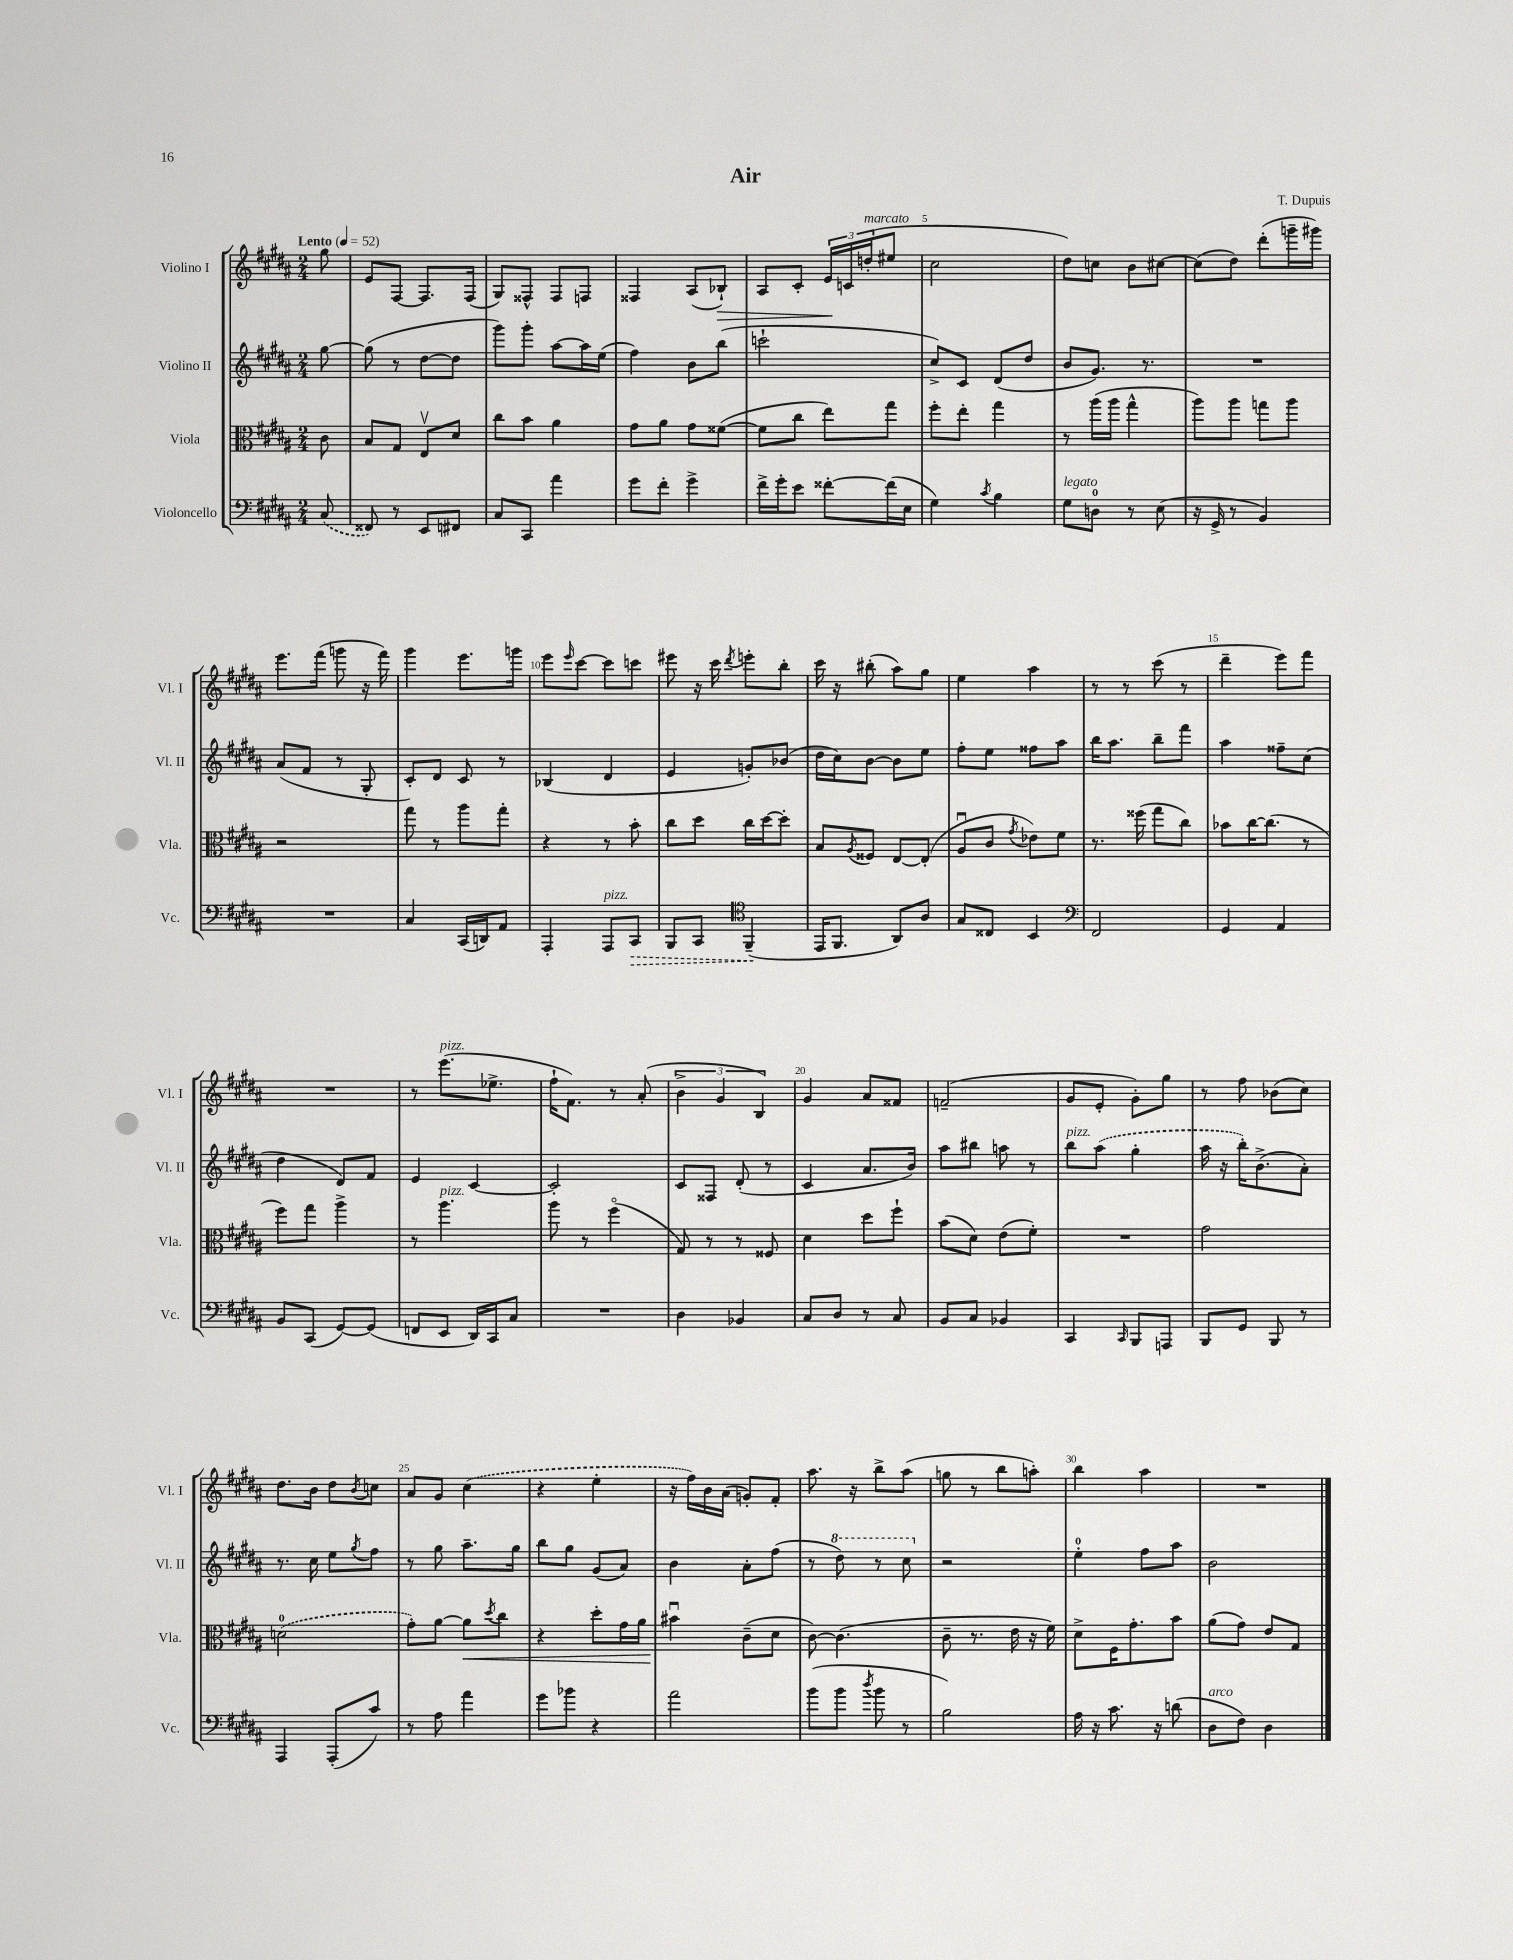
\header { title = "Air" composer = "T. Dupuis" }
<<
\new StaffGroup <<
\new Staff = "s0" \with { instrumentName = "Violino I" shortInstrumentName = "Vl. I" } {
    \clef treble \key b \major \numericTimeSignature \time 2/4 \partial 8 \tempo "Lento" 4 = 52
    gis''8 |
    e'8 fis8~ fis8. fis16( |
    gis8) fisis8-^ fisis8 f8 |
    fisis4 ais8( bes8-!\>) |
    ais8 cis'8-. \tuplet 3/2 { e'16\! c'16 d''16-.^\markup { \italic "marcato" }( } eis''8 |
    cis''2 |
    dis''8) c''8 b'8 cis''8~ |
    cis''8( dis''8) dis'''8-.( g'''16-- gis'''16) |
    e'''8. fis'''16( g'''8 r16 fis'''16) |
    gis'''4 e'''8. g'''16 |
    e'''8 \grace { e'''16 } cis'''8~ cis'''8 c'''8 |
    eis'''8 r16 cis'''16 \acciaccatura { dis'''8 } e'''8-. b''8-. |
    cis'''16 r16 bis''8-.( ais''8) gis''8 |
    e''4 ais''4 |
    r8 r8 cis'''8( r8 |
    dis'''4-- e'''8) fis'''8 |
    R2 |
    r8 e'''8.^\markup { \italic "pizz." }( ees''8.-> |
    fis''16-! fis'8.) r8 ais'8-.( |
    \tuplet 3/2 { b'4-> gis'4 b4) } |
    gis'4 ais'8 fisis'8 |
    f'2--( |
    gis'8 e'8-. gis'8-.) gis''8 |
    r8 fis''8 bes'8( cis''8) |
    dis''8. b'16 dis''8 \acciaccatura { b'8 } c''8 |
    ais'8 gis'8 \once \slurDashed cis''4( |
    r4 e''4-. |
    r16 fis''16) b'16 ais'16( g'8-.) fis'8-. |
    ais''8. r16 b''8-> ais''8( |
    g''8 r8 b''8 a''8-.) |
    b''4 ais''4 |
    R2 \bar "|." |
}
\new Staff = "s1" \with { instrumentName = "Violino II" shortInstrumentName = "Vl. II" } {
    \clef treble \key b \major \numericTimeSignature \time 2/4 \partial 8
    gis''8~ |
    gis''8( r8 dis''8~ dis''8 |
    gis'''8) gis'''8-. ais''8~ ais''16 e''16( |
    fis''4) b'8 b''8( |
    c'''2-! |
    cis''8->) cis'8 dis'8( dis''8 |
    b'8 gis'8.) r8. |
    R2 |
    ais'8( fis'8 r8 gis8-. |
    cis'8-.) dis'8 cis'8 r8 |
    bes4( dis'4 |
    e'4 g'8-.) bes'8( |
    dis''16 cis''16) b'8~ b'8 e''8 |
    fis''8-. e''8 fisis''8 ais''8 |
    b''16 ais''8. b''8-- fis'''8 |
    ais''4 fisis''8-- cis''8( |
    dis''4 dis'8) fis'8 |
    e'4 cis'4~ |
    cis'2-. |
    cis'8 fisis8 dis'8-.( r8 |
    cis'4 ais'8. b'16) |
    ais''8 bis''8 a''8 r8 |
    b''8^\markup { \italic "pizz." } \once \slurDashed ais''8( gis''4-. |
    ais''16 r16 b''16-.) b'8.->( ais'8-.) |
    r8. cis''16 e''8 \acciaccatura { gis''8 } fis''8 |
    r8 gis''8 ais''8.-- gis''16 |
    b''8 gis''8 gis'8( ais'8) |
    b'4 ais'8-. fis''8( |
    r8 \ottava #1 dis'''8) r8 cis'''8 \ottava #0 |
    r2 |
    e''4-0-. fis''8 ais''8 |
    b'2 \bar "|." |
}
\new Staff = "s2" \with { instrumentName = "Viola" shortInstrumentName = "Vla." } {
    \clef alto \key b \major \numericTimeSignature \time 2/4 \partial 8
    cis'8 |
    b8 gis8 e8\upbow dis'8 |
    cis''8 b'8 ais'4 |
    gis'8 ais'8 gis'8 fisis'8~( |
    fisis'8 cis''8 e''8) gis''8 |
    fis''8-. e''8-. gis''4 |
    r8 ais''16( ais''16 gis''4-^ |
    ais''8) ais''8 g''8 ais''8 |
    r2 |
    gis''8 r8 ais''8 gis''8-. |
    r4 r8 b'8-. |
    cis''8 dis''8 cis''16 dis''16~ dis''8-. |
    b8 \acciaccatura { ais8 } fisis8 e8~ e8-.( |
    ais8\downbow cis'8 \acciaccatura { gis'8 } ees'8) fis'8 |
    r8. fisis''16( gis''8 cis''8) |
    bes'8 cis''16~ cis''8.( r8 |
    fis''8) gis''8 ais''4-> |
    r8 ais''4.^\markup { \italic "pizz." } |
    ais''8 r8 fis''4\flageolet( |
    gis8) r8 r8 fisis8 |
    dis'4 dis''8 fis''8-! |
    b'8( dis'8) e'8( fis'8-.) |
    R2 |
    gis'2 |
    \once \slurDashed d'2-0( |
    gis'8-.) ais'8~ ais'8\< \acciaccatura { dis''8 } cis''8 |
    r4 dis''8-. gis'16 ais'16 |
    bis'4\downbow\! cis'8--( dis'8 |
    cis'8~) cis'4.( |
    cis'8-- r8. e'16 r16 fis'16) |
    dis'8-> fis16 gis'8.-. b'8 |
    ais'8( gis'8) e'8 gis8 \bar "|." |
}
\new Staff = "s3" \with { instrumentName = "Violoncello" shortInstrumentName = "Vc." } {
    \clef bass \key b \major \numericTimeSignature \time 2/4 \partial 8
    \once \slurDashed cis8( |
    fisis,8) r8 e,8 fis,8 |
    cis8 cis,8 ais'4 |
    gis'8 fis'8-. gis'4-> |
    fis'16-> gis'16-. e'8 fisis'8~-. fisis'16( e16 |
    gis4) \acciaccatura { cis'8 } b4 |
    gis8^\markup { \italic "legato" } d8-0 r8 e8( |
    r16 gis,16-> r8 b,4) |
    R2 |
    cis4 cis,16( d,16) ais,8 |
    ais,,4-. ais,,8^\markup { \italic "pizz." } \once \override Hairpin.style = #'dashed-line cis,8\> |
    b,,8 cis,8 \clef tenor fis,4--\!( |
    e,16 fis,8. ais,8) ais8 |
    gis8 cisis8 b,4 |
    \clef bass fis,2 |
    gis,4 ais,4 |
    b,8 cis,8( gis,8~) gis,8( |
    f,8 e,8 dis,16) cis,16 cis8 |
    R2 |
    dis4 bes,4 |
    cis8 dis8 r8 cis8 |
    b,8 cis8 bes,4 |
    cis,4 \grace { cis,16 } b,,8 a,,8 |
    b,,8 gis,8 b,,8 r8 |
    ais,,4 ais,,8-.( cis'8) |
    r8 ais8 ais'4 |
    gis'8 bes'8 r4 |
    ais'2 |
    b'8( b'8 \acciaccatura { dis''8 } b'8 r8 |
    b2) |
    ais16 r16 cis'8. r16 d'8( |
    dis8^\markup { \italic "arco" } fis8) dis4 \bar "|." |
}
>>
>>
\layout { \context { \Score \override BarNumber.break-visibility = ##(#f #t #t) barNumberVisibility = #(every-nth-bar-number-visible 5) } }
